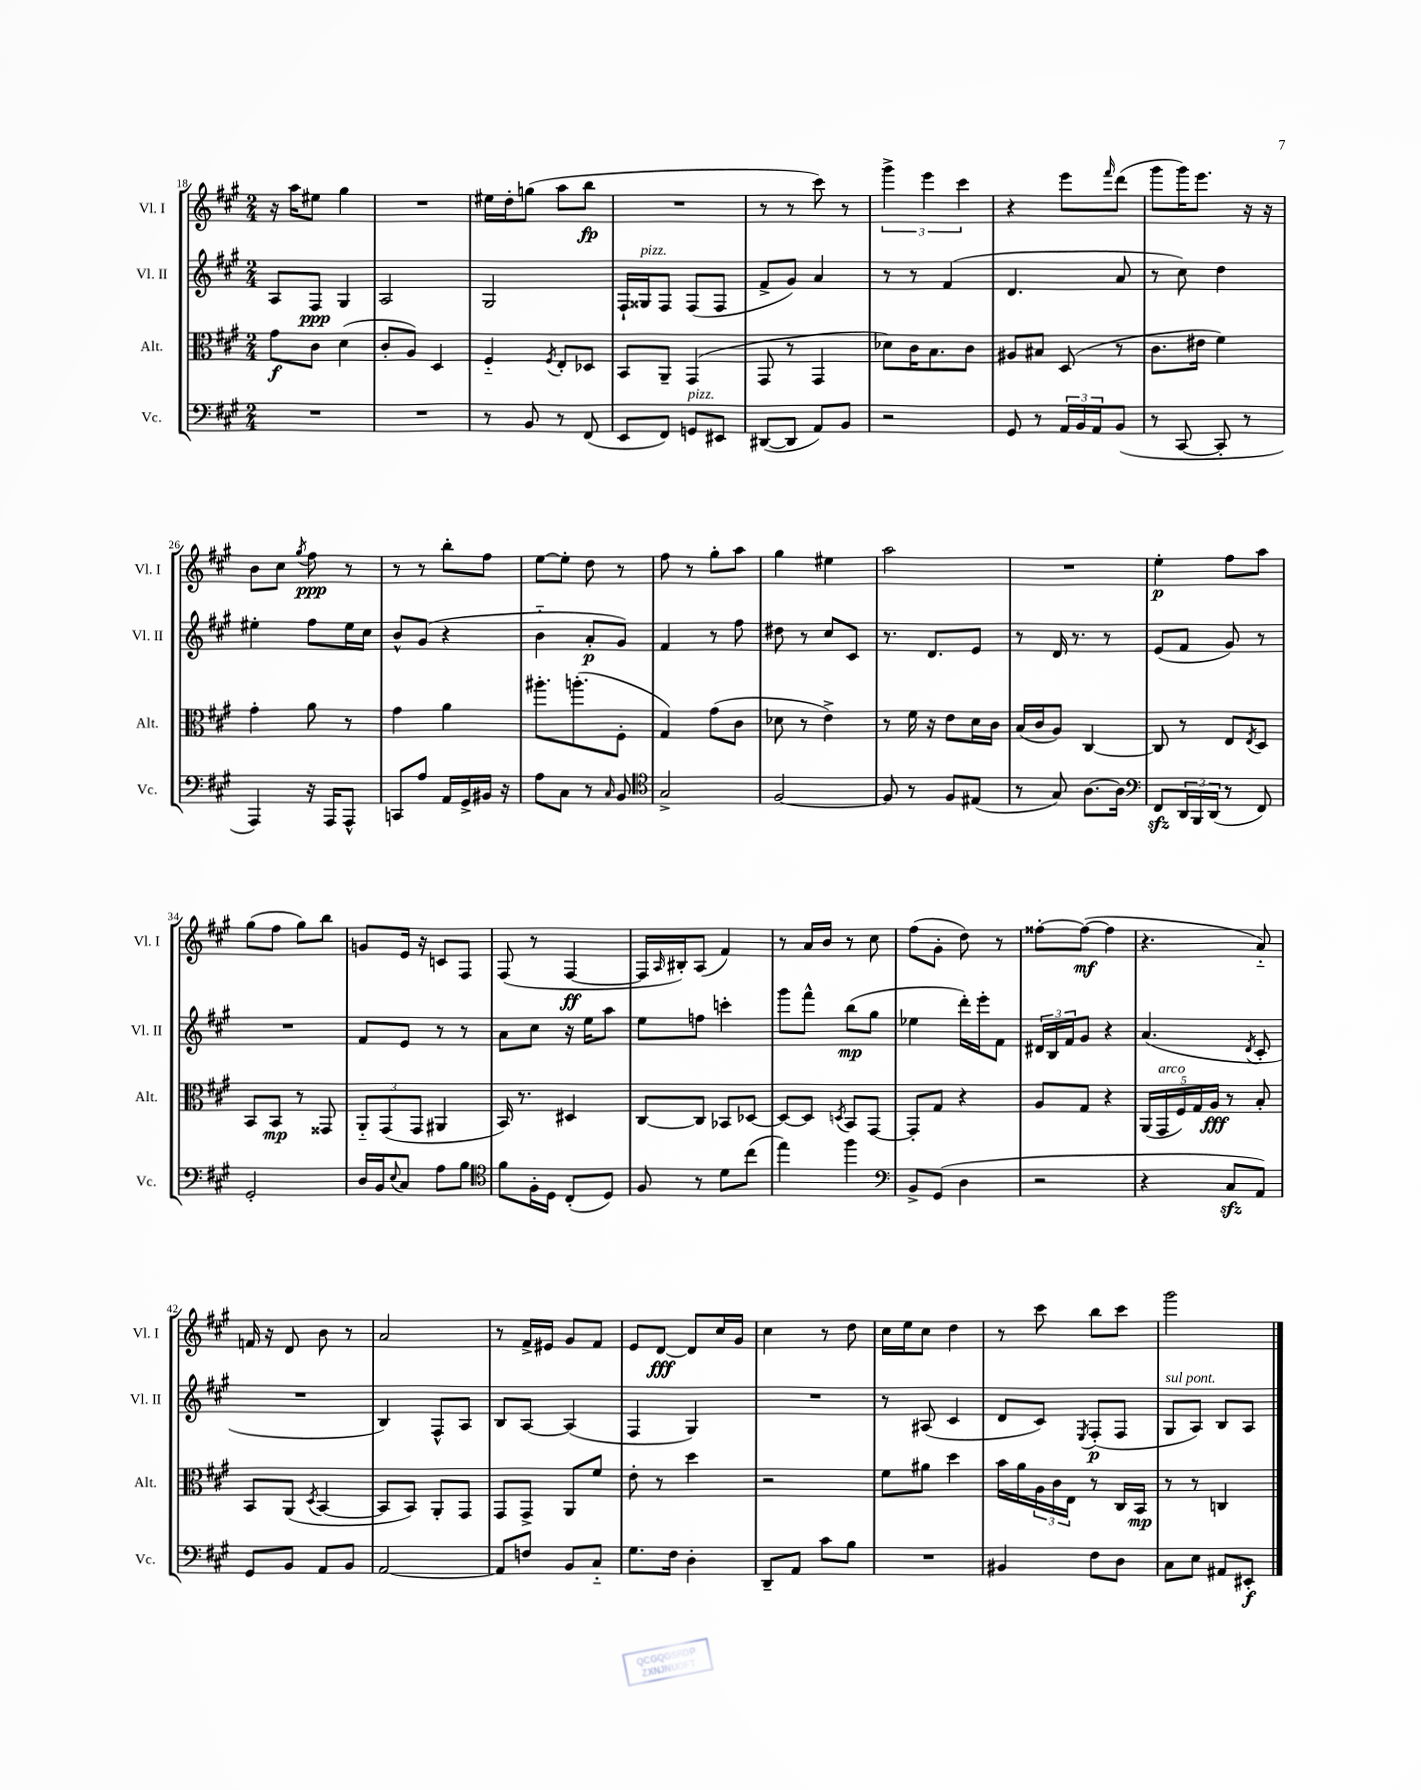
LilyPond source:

<<
\new StaffGroup <<
\new Staff = "s0" \with { instrumentName = "Vl. I" shortInstrumentName = "Vl. I" } {
    \clef treble \key a \major \numericTimeSignature \time 2/4
    r16 a''16 eis''8 gis''4 |
    R2 |
    eis''16 d''16-. g''8( a''8 b''8\fp |
    R2 |
    r8 r8 cis'''8) r8 |
    \tuplet 3/2 { gis'''4-> e'''4 cis'''4 } |
    r4 e'''8 \grace { fis'''16 } d'''8( |
    gis'''8 gis'''16) e'''8. r16 r16 |
    b'8 cis''8 \acciaccatura { gis''8 } fis''8\ppp r8 |
    r8 r8 b''8-. fis''8 |
    e''8~ e''8-. d''8 r8 |
    fis''8 r8 gis''8-. a''8 |
    gis''4 eis''4 |
    a''2 |
    R2 |
    e''4-.\p fis''8 a''8 |
    gis''8( fis''8 gis''8) b''8 |
    g'8 e'16 r16 c'8 fis8 |
    fis8( r8 fis4~\ff |
    fis16 \grace { a16 } bis16-.) a8( fis'4) |
    r8 a'16 b'16 r8 cis''8 |
    fis''8( gis'8-. d''8) r8 |
    fisis''8~-. fisis''8~\mf( fisis''4 |
    r4. a'8-_) |
    f'16 r16 d'8 b'8 r8 |
    a'2 |
    r8 fis'16-> eis'16 gis'8 fis'8 |
    e'8 d'8~\fff d'8 cis''16 gis'16 |
    cis''4 r8 d''8 |
    cis''16 e''16 cis''8 d''4 |
    r8 cis'''8 b''8 cis'''8 |
    gis'''2 \bar "|." |
}
\new Staff = "s1" \with { instrumentName = "Vl. II" shortInstrumentName = "Vl. II" } {
    \clef treble \key a \major \numericTimeSignature \time 2/4
    a8 fis8\ppp gis4 |
    a2 |
    gis2 |
    fis16-! gisis16^\markup { \italic "pizz." } fis8 fis8( fis8 |
    fis'8-> gis'8) a'4 |
    r8 r8 fis'4( |
    d'4. a'8 |
    r8 cis''8) d''4 |
    eis''4-. fis''8 eis''16 cis''16 |
    b'8-^ gis'8( r4 |
    b'4-_ a'8-.\p gis'8) |
    fis'4 r8 fis''8 |
    dis''8 r8 cis''8 cis'8 |
    r8. d'8. e'8 |
    r8 d'16 r8. r8 |
    e'8( fis'8 gis'8) r8 |
    R2 |
    fis'8 e'8 r8 r8 |
    a'8 cis''8 r16 e''16 a''8 |
    e''8 f''8 c'''4-. |
    gis'''8 fis'''8-^ b''8\mp( gis''8 |
    ees''4 d'''16-.) e'''16-. fis'8 |
    \tuplet 3/2 { dis'16 b16 fis'16 } gis'8 r4 |
    a'4.( \acciaccatura { d'8 } cis'8-. |
    R2 |
    b4) fis8-^ a8 |
    b8 a8~ a4( |
    fis4 gis4) |
    R2 |
    r8 ais8( cis'4 |
    d'8 cis'8) \acciaccatura { e8 } fis8-.\p( fis8 |
    gis8^\markup { \italic "sul pont." } a8) b8 a8 \bar "|." |
}
\new Staff = "s2" \with { instrumentName = "Alt." shortInstrumentName = "Alt." } {
    \clef alto \key a \major \numericTimeSignature \time 2/4
    gis'8\f cis'8 d'4( |
    cis'8-. a8) d4 |
    fis4-_ \acciaccatura { fis8 } e8-. des8 |
    b,8 a,8-- gis,4( |
    gis,8 r8 gis,4 |
    des'8) cis'16 b8. cis'8 |
    ais8 bis8 d8( r8 |
    cis'8. eis'16 fis'4) |
    gis'4-. a'8 r8 |
    gis'4 a'4 |
    ais''8.-. a''8.-.( fis8-. |
    gis4) gis'8( cis'8 |
    des'8 r8 e'4->) |
    r8 fis'16 r16 e'8 d'16 cis'16 |
    b16( cis'16 a8) cis4~ |
    cis8 r8 e8 \acciaccatura { e8 } d8 |
    b,8 b,8\mp r8 gisis,8 |
    \tuplet 3/2 { a,8-_ gis,8( gis,8 } ais,4 |
    b,16) r8. dis4 |
    cis8~ cis8 bes,8 des8~ |
    des8~ des8 \acciaccatura { d8 } b,8 gis,8~ |
    gis,8-. gis8 r4 |
    a8 gis8 r4 |
    \tuplet 5/4 { a,16( gis,16^\markup { \italic "arco" } fis16) gis16 a16\fff } r8 b8-. |
    b,8 a,8( \acciaccatura { d8 } b,4~ |
    b,8 b,8) a,8-. gis,8 |
    gis,8 gis,8-> a,8 fis'8 |
    e'8-. r8 d''4 |
    r2 |
    fis'8 ais'8 d''4 |
    b'16 a'16 \tuplet 3/2 { a16 cis'16 e16 } r8 cis16 b,16\mp |
    r8 r8 c4 \bar "|." |
}
\new Staff = "s3" \with { instrumentName = "Vc." shortInstrumentName = "Vc." } {
    \clef bass \key a \major \numericTimeSignature \time 2/4
    R2 |
    R2 |
    r8 b,8 r8 fis,8( |
    e,8 fis,8) g,8^\markup { \italic "pizz." } eis,8 |
    dis,8~( dis,8 a,8) b,8 |
    r2 |
    gis,8 r8 \tuplet 3/2 { a,16 b,16 a,16 } b,8( |
    r8 cis,8~ cis,8-. r8 |
    a,,4) r16 a,,16 a,,8-^ |
    c,8 a8 a,16 gis,16-> bis,16 r16 |
    a8 cis8 r8 \grace { cis16 } b,8 |
    \clef tenor gis2-> |
    fis2~ |
    fis8 r8 fis8 eis8( |
    r8 gis8) a8.~ a16 |
    \clef bass fis,8\sfz \tuplet 3/2 { d,16 b,,16 d,16( } r8 fis,8) |
    gis,2-. |
    d16 b,16 \appoggiatura { e8 } cis8 a8 b8 |
    \clef tenor fis'8 fis16-. d16 cis8-.( d8) |
    fis8 r8 d'8 cis''8( |
    e''4) fis''4 |
    \clef bass b,8-> gis,8( d4 |
    r2 |
    r4 cis8\sfz a,8) |
    gis,8 b,8 a,8 b,8 |
    a,2~ |
    a,8 f8 b,8 cis8-_ |
    gis8. fis16 d4-. |
    d,8-- a,8 cis'8 b8 |
    R2 |
    bis,4 fis8 d8 |
    cis8 e8 ais,8 eis,8-.\f \bar "|." |
}
>>
>>
\layout { \context { \Score currentBarNumber = #18 } }
